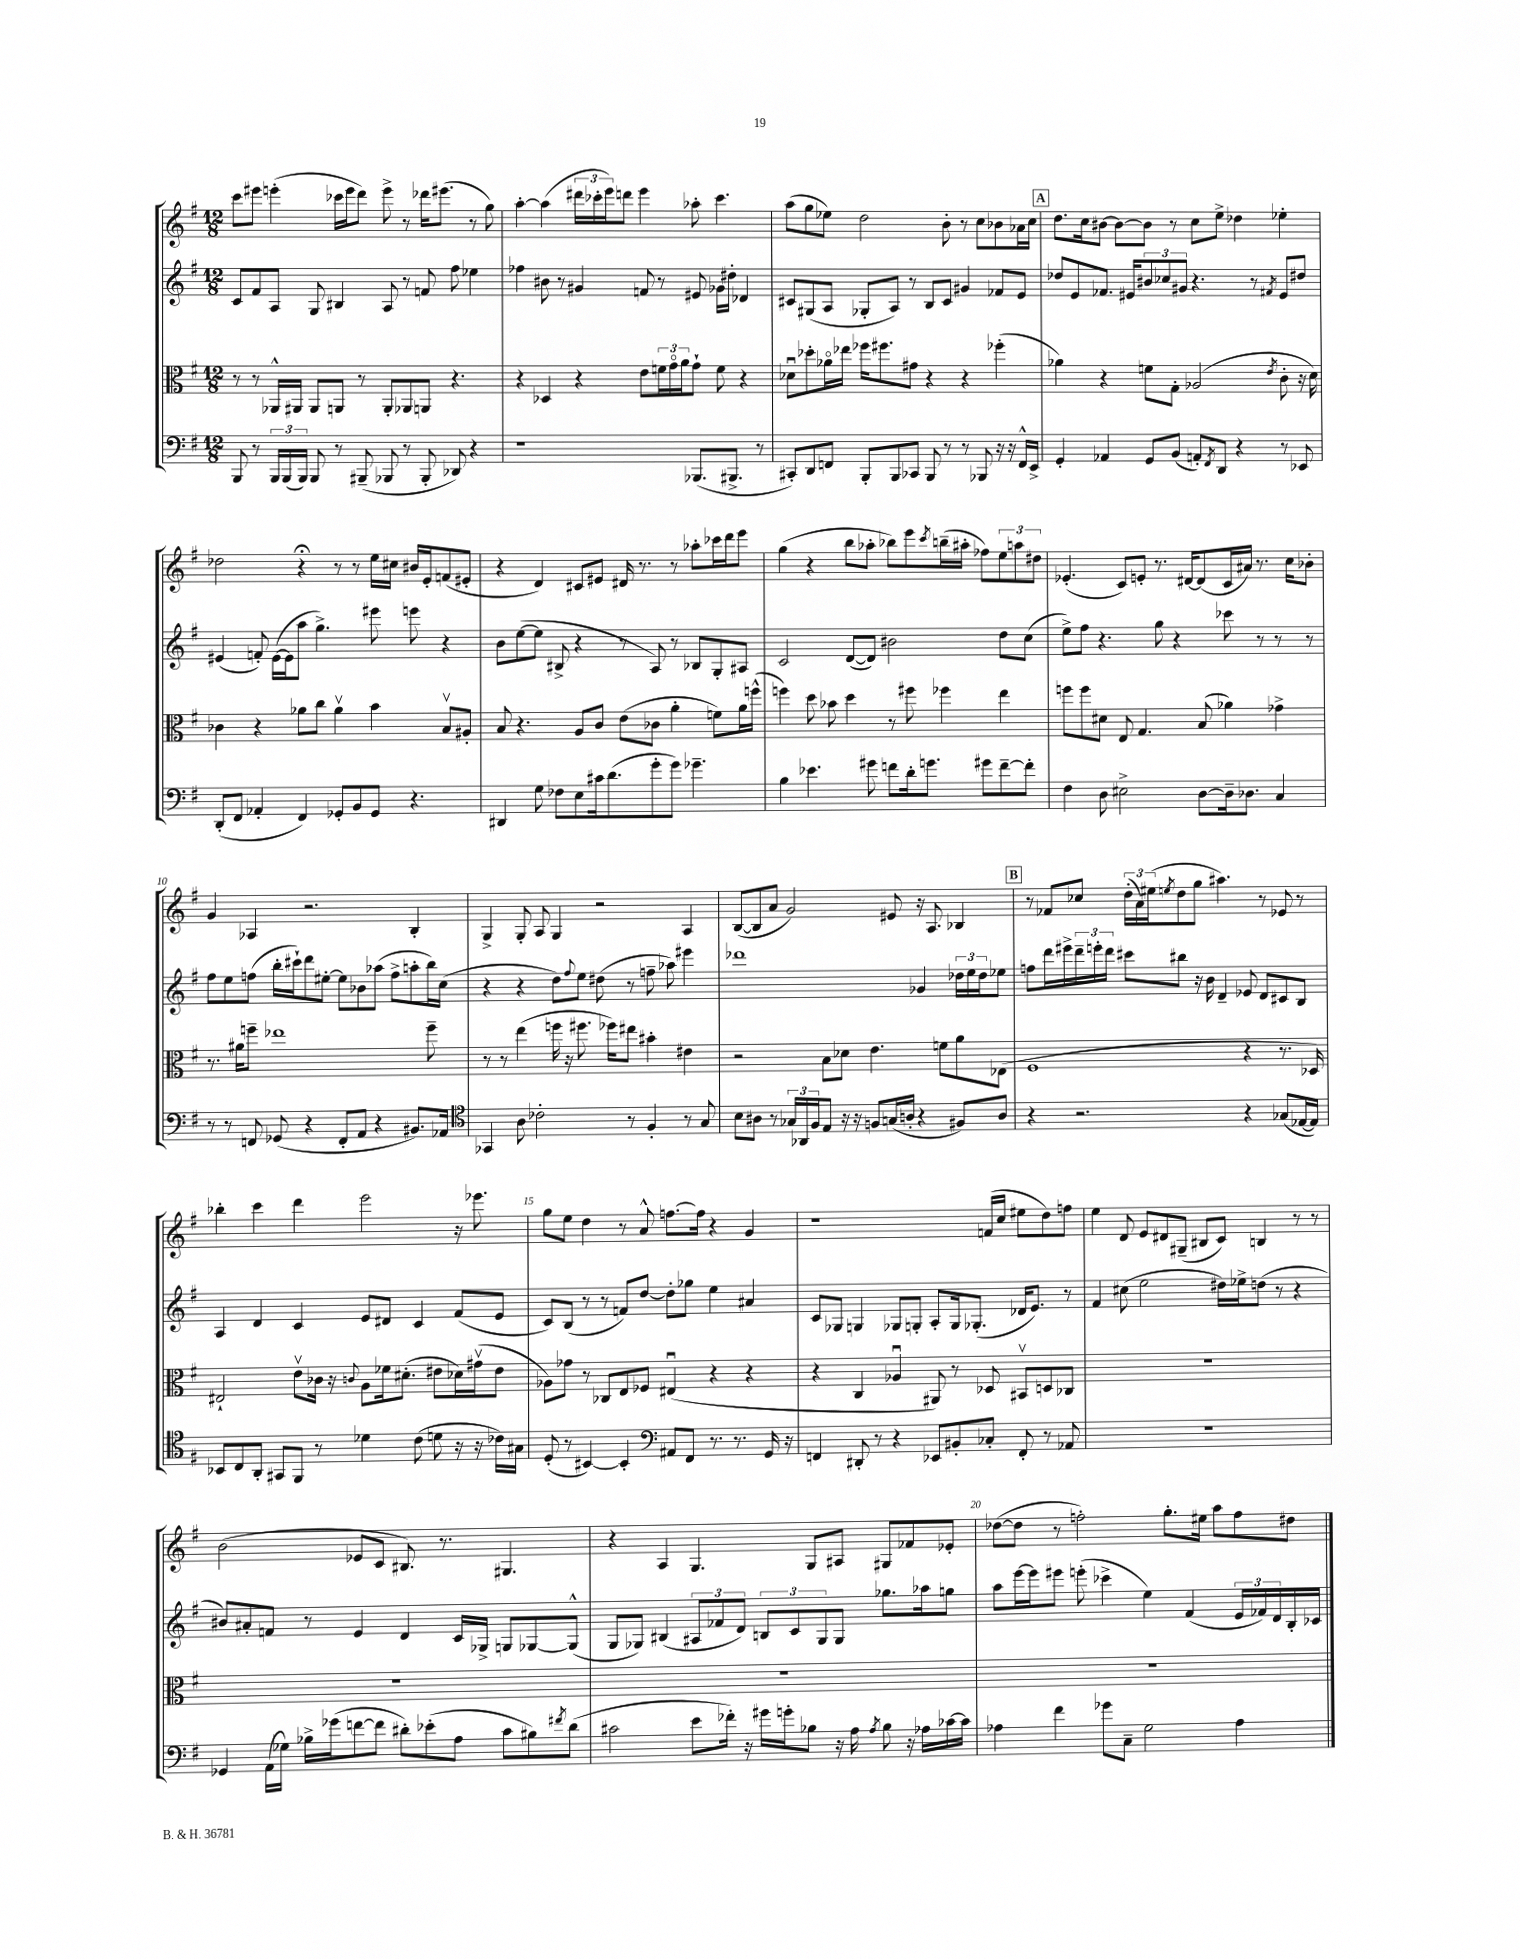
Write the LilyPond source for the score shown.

<<
\new StaffGroup <<
\new Staff = "s0" {
    \clef treble \key g \major \numericTimeSignature \time 12/8
    c'''8 eis'''8 e'''4-.( ces'''16 e'''16 d'''8) e'''8-> r8 des'''16 eis'''8.( r8 g''8) |
    a''4~-. a''4( \tuplet 3/2 { dis'''16 ces'''16-. e'''16) } d'''8 e'''4 aes''8-. ces'''4. |
    a''8( g''8 ees''8) d''2 b'8-. r8 c''8 bes'8 aes'16 c''16 |
    \mark \markup { \box "A" } d''8. c''16 bis'8~ bis'8~ bis'8 r8 c''8 e''8-> des''4 ees''4-. |
    des''2 r4\fermata r8 r8 e''16 cis''16 bis'16 e'16-. f'8( eis'8-. |
    r4 d'4) cis'8 eis'8 dis'16 r8. r8 aes''8-. ces'''16 d'''16 e'''8 |
    g''4( r4 b''8 aes''8-. bes''8) e'''8 \acciaccatura { c'''8 } b''16--( ais''16-. fes''8) \tuplet 3/2 { e''8 a''8 dis''8 } |
    ees'4.-.( c'8) e'8-. r8. dis'16~ dis'8( c'16 ais'16) r8. c''16 bes'8-. |
    g'4 aes4 r2. b4-. |
    g4-> g8-. a8 g4 r2 a4 |
    b8~( b8 a'8 g'2) eis'8 r16 a8. bes4 |
    \mark \markup { \box "B" } r8 fes'8 ces''8 \tuplet 3/2 { d''16-.( a'16) eis''16( } \acciaccatura { e''8 } d''8 g''8 ais''4.) r8 ees'8 r8 |
    bes''4-. c'''4 d'''4 e'''2 r16 ees'''8. |
    g''8 e''8 d''4 r8 a'8-^ f''8.~ f''16 r4 g'4 |
    r1 f'16( c''16 eis''8 d''8) f''8 |
    e''4 d'8 e'8 dis'8 gis8--( bis8 c'8) b4 r8 r8 |
    b'2( ees'8 c'8 bis8.) r8. gis4. |
    r4 a4 g4. g8 ais8 gis8 fes'8 ees'8-. |
    des''8~( des''8 r8 f''2-.) g''8.-. eis''16 a''8 f''8 dis''8 \bar "|." |
}
\new Staff = "s1" {
    \clef treble \key g \major \numericTimeSignature \time 12/8
    c'8 fis'8 a8 g8 bis4 a8 r8 f'8 fis''8 ees''4 |
    fes''4 bis'8 r8 gis'4 f'8 r8 eis'8 ges'16 dis''16-. des'4 |
    cis'8 gis8( a8 ges8-. a8) r8 b8 cis'8 gis'4 fes'8 e'8 |
    \mark \markup { \box "A" } des''8 e'8 fes'8. eis'16 \tuplet 3/2 { bis'8 ces''8 gis'8 } r4. r8 \acciaccatura { fis'8 } eis'8 dis''8 |
    eis'4( f'8-.) eis'16~( eis'16 a''8 g''4.->) eis'''8 e'''8 r4 |
    b'8 e''8~( e''8 bis8-> r4 r8 a8) r8 bes8 g8-. ais8 |
    c'2 d'8~( d'8) bis'2 d''8 c''8( |
    e''8->) fis''8 r4. g''8 r4 ces'''8 r8 r8 r8 |
    fis''8 e''8 f''8( b''16-. cis'''16-!) d'''8 eis''8~-. eis''8 bes'8 aes''8( f''8-> a''8-. b''16) c''16( |
    r4 r4 d''8) \appoggiatura { fis''8 } e''8 dis''8( r8 f''8-- aes''8) eis'''4 |
    des'''1 ges'4 \tuplet 3/2 { des''16 e''16 des''16 } ees''8 |
    \mark \markup { \box "B" } f''8 d'''16 eis'''16-> \tuplet 3/2 { d'''16-- e'''16-. d'''16 } cis'''8 bis''8 r16 b'16 d'4-- ees'8 d'8 cis'8 b8 |
    a4 d'4 c'4 e'8 dis'8 c'4 fis'8( e'8 |
    c'8) b8( r8 r8 f'8) d''8~ d''8-. ges''8 e''4 ais'4 |
    c'8 ges8 g4 ges8 g8-. a8-. g16 ges8.-.( des'16 e'8.) r8 |
    fis'4 cis''8( e''2 dis''16) ees''16-> d''8( r8 r4 |
    bis'8) ais'8-. f'8 r8 e'4 d'4 c'16 ges16-> g8 ges8~ ges8-^( |
    g8 ges8) bis4( \tuplet 3/2 { ais8 fes'8 d'8) } \tuplet 3/2 { b8 c'8 ges8 } ges8 ges''8. aes''16 g''8 |
    a''8 e'''16~ e'''16 eis'''8 e'''8-.( ces'''4-> e''4) fis'4( \tuplet 3/2 { e'16 fes'16) d'16 } b16-. ces'16 \bar "|." |
}
\new Staff = "s2" {
    \clef alto \key g \major \numericTimeSignature \time 12/8
    r8 r8 aes,16-^ ais,16 ais,8 a,8 r8 a,8-. aes,8 a,8 r4. |
    r4 des4 r4 e'8 \tuplet 3/2 { f'16 g'16\flageolet a'16 } g'8-! f'8 r4 |
    des'8\downbow des''8-. aes'16\flageolet ees''16 fes''16 fis''8. gis'8 r4 r4 fes''4-.( |
    \mark \markup { \box "A" } aes'4) r4 f'8 g8-. aes2( \acciaccatura { e'8 } c'8-. r16 d'16) |
    ces'4 r4 aes'8 c''8 aes'4\upbow b'4 b8\upbow ais8-. |
    b8 r4. a8 c'8 e'8( ces'8 a'4-. f'8) a'16 f''16-^( |
    f''4) d''8 bes'8 d''4 r8 fis''8 fes''4 e''4 |
    f''8 f''8 dis'8 e8 g4. b8( aes'4) ges'4-> |
    r8. ais'16 f''8-- ees''1 f''8-- |
    r8 r8 e''4( f''16 r16 fis''8. fes''16) eis''8 bis'4-. eis'4 |
    r2 b8 des'8 e'4. f'8 a'8 ees8( |
    \mark \markup { \box "B" } fis1 r4 r8. des16) |
    eis2-! e'8\upbow ces'16 r16 \appoggiatura { c'8 } a8 fes'16 dis'8.-.( eis'8 des'16) gis'16\upbow( eis'8 |
    aes8) ges'8 r8 ces8 e8 fes8 eis4\downbow( r4 r4 |
    r4 c4 aes4\downbow ais,8) r8 des8 bis,8\upbow d8 ces8 |
    R1. |
    R1. |
    R1. |
    R1. \bar "|." |
}
\new Staff = "s3" {
    \clef bass \key g \major \numericTimeSignature \time 12/8
    b,,8 r8 \tuplet 3/2 { b,,16 b,,16( b,,16) } b,,8 r8 bis,,8--( bes,,8 r8 bes,,8-. des,8) r4 |
    r1 bes,,8.( bis,,8.-> r8 |
    cis,8-.) d,8 f,8 b,,8-. b,,8 ces,8 b,,8 r8 r8 bes,,8 r16 r16 f,16-^ e,16-> |
    \mark \markup { \box "A" } g,4-. aes,4 g,8 b,8( a,8-.) \acciaccatura { fis,8 } d,8 r4 r8 ees,8 |
    d,8-.( fis,8 aes,4-. fis,4) ges,8-. b,8 ges,8 r4. |
    dis,4 g8 fes8 e8 cis'16 d'8.( g'8-. g'8) ges'4.-- |
    b4 ees'4. gis'8 f'8 d'16-. g'8. gis'8 f'8~-- f'8-. |
    fis4 d8 eis2-> d8~ d16-- des8. c4 |
    r8 r8 f,8 ges,8( r4 f,8-. a,8 r4 bis,8.) aes,16 |
    \clef tenor ges,4 a8 ces'2-. r8 fis4-. r8 g8 |
    b8 ais8 r8 \tuplet 3/2 { ges16 aes,16 fis16 } e8 r16 r16 f8 g16( a16-. r4 fis8) a8 |
    \mark \markup { \box "B" } r4 r2. r4 ges8( ees16~ ees16) |
    bes,8 c8 a,8-. gis,8 fis,8 r8 des'4 c'8( d'8 r16 r16 ces'16) gis16 |
    d8-.( r8 bis,4~) bis,4-. \clef bass ais,8 fis,8 r8. r8. g,16 r16 |
    f,4 dis,8-. r8 r4 ees,8 bis,8-. ces8-. f,8-. r8 aes,8 |
    R1. |
    ges,4 a,16( ges16) bes16-> ges'16( f'8~ f'8 dis'8-.) ees'8-.( a8 c'8 bis8) \acciaccatura { fis'8 } dis'8( |
    cis'2 e'8 fes'16-.) r16 gis'16 g'16-. bes8 r16 a16 \acciaccatura { a8 } bes8 r16 aes16 ces'16~ ces'16 |
    aes4 fis'4 ges'8 c8-- g2 aes4 \bar "|." |
}
>>
>>
\layout { \context { \Score currentBarNumber = #2 \override BarNumber.break-visibility = ##(#f #t #t) barNumberVisibility = #(every-nth-bar-number-visible 5) } }
